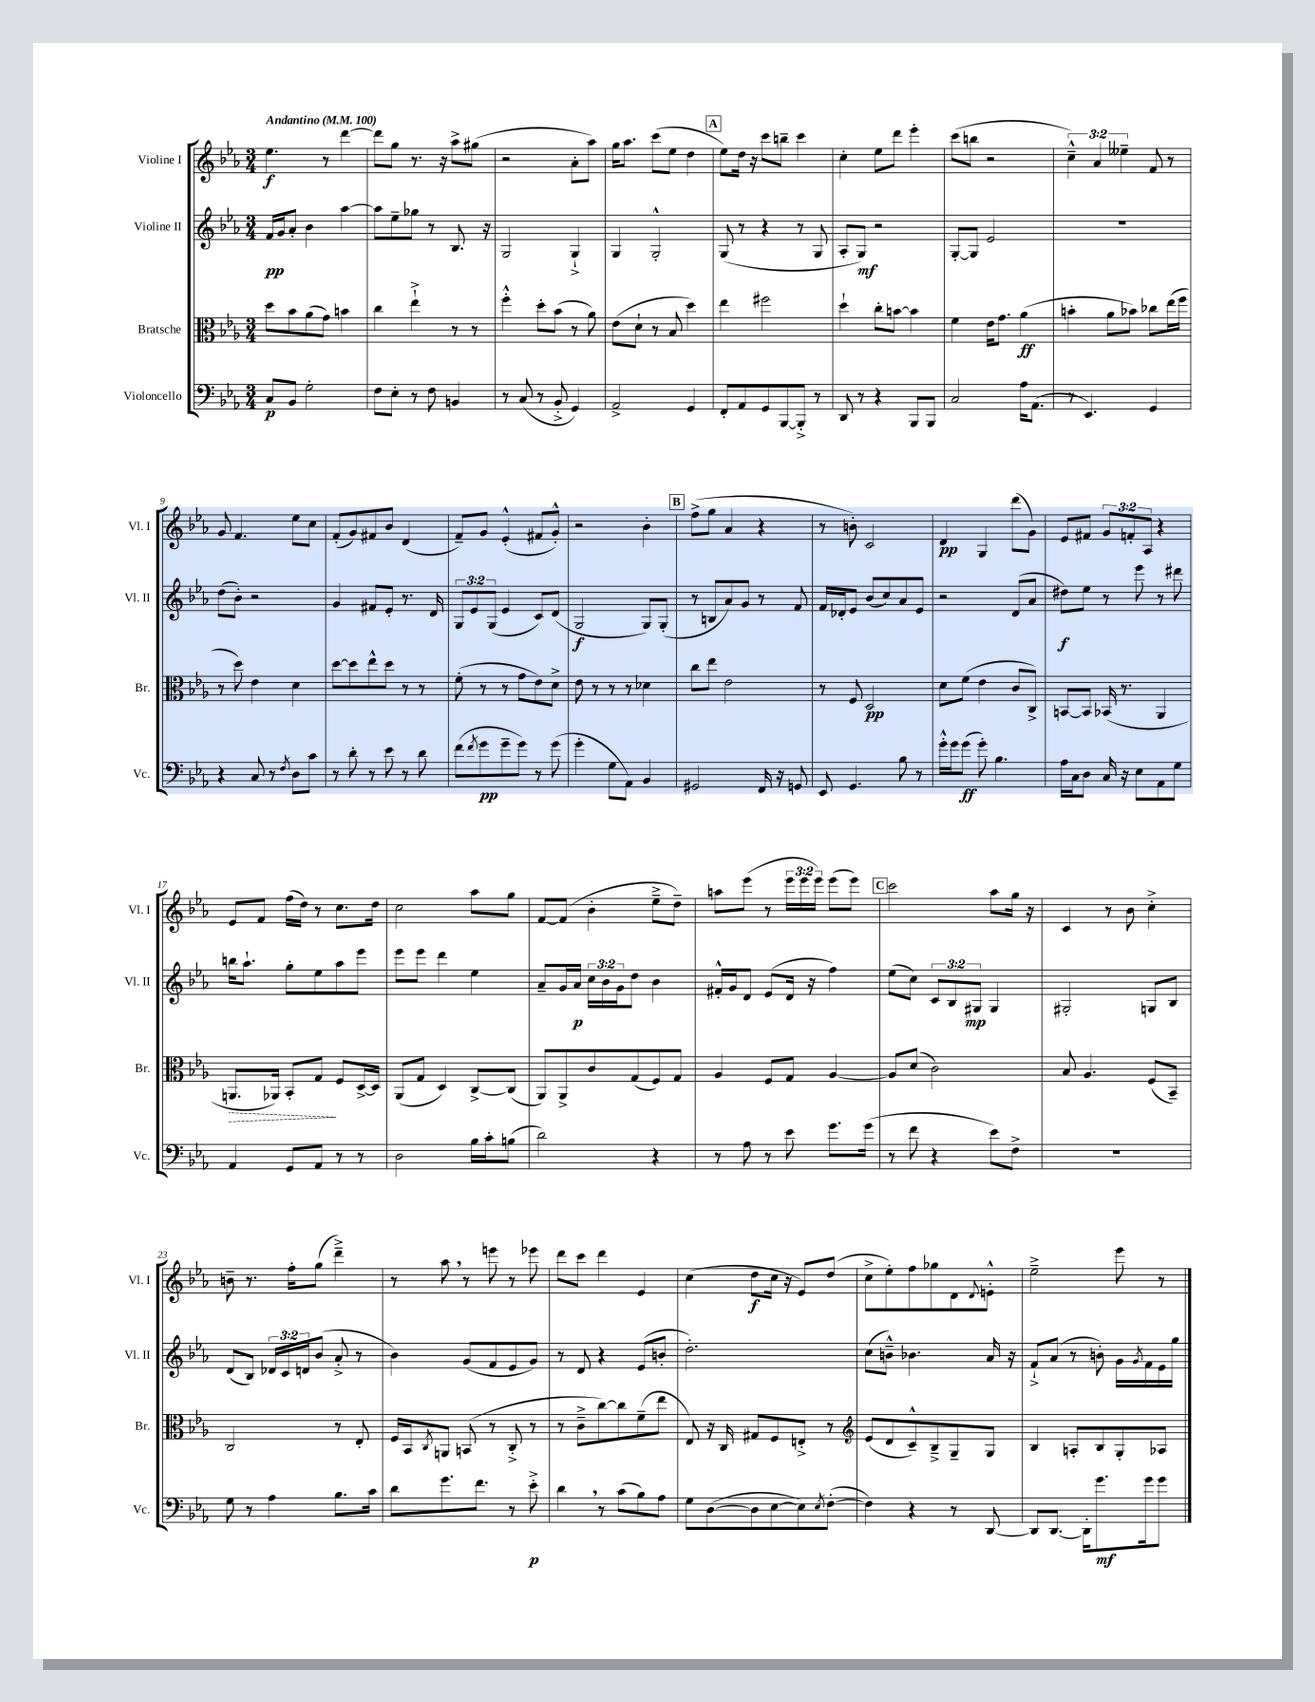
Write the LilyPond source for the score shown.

<<
\new StaffGroup <<
\new Staff = "s0" \with { instrumentName = "Violine I" shortInstrumentName = "Vl. I" } {
    \clef treble \key ees \major \numericTimeSignature \time 3/4 \override Staff.TupletNumber.text = #tuplet-number::calc-fraction-text \tempo "Andantino" 4 = 100
    ees''4.\f r8 d'''4~ |
    d'''8 g''8 r8. r16 aes''8-> gis''8( |
    r2 aes'8-. aes''8) |
    g''16 aes''8. c'''8( ees''8 d''4 |
    \mark \markup { \box "A" } ees''8) d''16 r16 c'''8 b''8-- c'''4 |
    c''4-. ees''8 d'''8 ees'''4-. |
    c'''8( b''8 r2 |
    \tuplet 3/2 { c''4---^) aes'4 eeses''4-- } f'8 r8 |
    g'8 f'4. ees''8 c''8 |
    f'8-.( g'8) fis'8 bes'8 d'4( |
    f'8--) g'8 ees'4-.-^( fis'8 g'8-.-^) |
    r2 bes'4-. |
    \mark \markup { \box "B" } f''8->( g''8 aes'4 r4 |
    r8 b'8-.) c'2 |
    d'4\pp g4 d'''8( g'8) |
    ees'8 fis'8 \tuplet 3/2 { g'8 f'8-. aes8 } r4 |
    ees'8 f'8 f''16( d''16) r8 c''8. d''16 |
    c''2 aes''8 g''8 |
    f'8~ f'8( bes'4-. ees''8---> d''8--) |
    a''8 ees'''8( r8 \tuplet 3/2 { ees'''16 ees'''16 ees'''16) } ees'''8( ees'''8) |
    \mark \markup { \box "C" } c'''2 aes''8 g''16 r16 |
    c'4 r8 bes'8 c''4-.-> |
    b'8-- r8. f''16-. g''8( d'''4--->) |
    r8 aes''8 \breathe r8 e'''8 r8 ees'''8 |
    d'''8 c'''8 d'''4 ees'4 |
    c''4( d''8\f c''16 r16 ees'8) d''8( |
    c''8-> ees''8-.) f''8 ges''8 d'8 \appoggiatura { d'8 } e'8-.-^ |
    ees''2---> ees'''8 r8 \bar "|." |
}
\new Staff = "s1" \with { instrumentName = "Violine II" shortInstrumentName = "Vl. II" } {
    \clef treble \key ees \major \numericTimeSignature \time 3/4 \override Staff.TupletNumber.text = #tuplet-number::calc-fraction-text
    f'16\pp g'16 aes'8-. bes'4 aes''4~ |
    aes''8 ees''8-- ges''8 r8 bes8. r16 |
    g2 g4-!-> |
    g4 g2-.-^ |
    \mark \markup { \box "A" } g8( r8 r4 r8 g8 |
    aes8-. g8\mf) r2 |
    g8~-. g8 ees'2 |
    R2. |
    d''8( bes'8-.) r2 |
    g'4 fis'8 ees'8-. r8. d'16 |
    \tuplet 3/2 { g8 ees'8 g8( } ees'4 c'8) d'8( |
    g2\f g8) g8-.( |
    \mark \markup { \box "B" } r8 b8 aes'8) g'8 r8 f'8 |
    f'16 des'16-. ees'8 bes'8( c''8) aes'8 ees'8 |
    r2 d'8( aes'8 |
    dis''8\f) ees''8 r8 ees'''8 r8 dis'''8 |
    b''16 aes''8.-! g''8-. ees''8 aes''8 ees'''8 |
    ees'''8 ees'''8 d'''4 ees''4 |
    aes'8-- g'16 aes'16\p \tuplet 3/2 { c''16 bes'16 g'16 } d''8 bes'4 |
    fis'16-.-^ g'16 d'8 ees'8( d'16 r16 f''4) |
    \mark \markup { \box "C" } ees''8( c''8) \tuplet 3/2 { c'8 bes8 gis8\mp } gis4 |
    gis2-. g8 bes8 |
    d'8( bes8) \tuplet 3/2 { des'16 c'16 d'16 } bes'8( aes'8-.-> r8 |
    bes'4) g'8( f'8 ees'8 g'8) |
    r8 d'8 r4 ees'8( b'8-. |
    d''2.-.) |
    c''8( b'8---^) bes'4. aes'16 r16 |
    f'8-!-> aes'8( r8 b'8-.) g'16 \acciaccatura { g'8 } f'16 ees'16 g''16 \bar "|." |
}
\new Staff = "s2" \with { instrumentName = "Bratsche" shortInstrumentName = "Br." } {
    \clef alto \key ees \major \numericTimeSignature \time 3/4
    d''8 bes'8 aes'8( g'8) b'4 |
    c''4 ees''4-!-> r8 r8 |
    f''4-.-^ d''8-. bes'8( r8 aes'8) |
    ees'8( d'8-! r8 bes8 d''4) |
    \mark \markup { \box "A" } ees''4 fis''2 |
    d''4-! c''8-. b'8~ b'4 |
    f'4 ees'16 g'8. aes'4\ff( |
    b'4-. aes'8 bes'8) ces''8 ees''16( f''16 |
    r8 d''8) ees'4 d'4 |
    d''8~ d''8 ees''8-^ d''8 r8 r8 |
    f'8-.( r8 r8 g'8 ees'8) d'8-> |
    ees'8 r8 r8 r8 des'4 |
    \mark \markup { \box "B" } c''8 ees''8 ees'2 |
    r8 f8 d2\pp |
    d'8 f'8( ees'4 c'8 c8->) |
    b,8~ b,8 bes,16( r8. aes,4 |
    \once \override Hairpin.style = #'dashed-line a,8.\> aes,16) bes,8-. g8\! f8 d16~-> d16 |
    aes,8( g8 d4) c8~-> c8( |
    aes,8) aes,8-> c'8 g8( f8) g8 |
    aes4 f8 g8 aes4~ |
    \mark \markup { \box "C" } aes8 d'8( c'2) |
    bes8 aes4. f8( bes,8--) |
    c2 r8 ees8-. |
    f16 bes,16 \acciaccatura { c8 } a,8 b,8( r8 c8-.-> r8 |
    r8 c'8---> c''8~) c''8 f'8--( ees''8 |
    ees8) r16 c16 gis8 f8 e8-.-> r8 |
    \clef treble ees'8( d'8 c'8---^) bes8---> g8-- g8 |
    bes4 a8-. bes8 g8-. aes8 \bar "|." |
}
\new Staff = "s3" \with { instrumentName = "Violoncello" shortInstrumentName = "Vc." } {
    \clef bass \key ees \major \numericTimeSignature \time 3/4
    c8\p bes,8 g2-. |
    f8 ees8-. r8 f8 b,4 |
    r8 c8( r8 bes,8-.-> g,4) |
    aes,2-> g,4 |
    \mark \markup { \box "A" } f,8-. aes,8 g,8 bes,,8~ bes,,8-.-> r8 |
    d,8 r8 r4 bes,,8 bes,,8 |
    c2 aes16 aes,8.( |
    r8 ees,4.) g,4 |
    r4 c8 r8 \acciaccatura { f8 } d8 c'8 |
    r8 d'8-. r8 ees'8 r8 d'8 |
    f'8( \acciaccatura { f'8 } g'8\pp g'8-- g'8) r8 g'8( |
    g'4-. g8 aes,8) bes,4 |
    \mark \markup { \box "B" } gis,2 f,16 r16 g,8 |
    ees,8 g,4. bes8 r8 |
    g'16-.-^ g'16 g'8\ff( g'8-.) bes4. |
    aes16 c16 d8 c16 r16 ees8 aes,8 g8 |
    aes,4 g,8 aes,8 r8 r8 |
    d2 bes16 c'16-. b8( |
    d'2) r4 |
    r8 aes8 r8 ees'8 g'8. g'16( |
    \mark \markup { \box "C" } r8 f'8 r4 ees'8) f8-> |
    R2. |
    g8 r8 aes4 bes8. c'16 |
    d'8 g'8. f'8. r8 ees'8-.->\p |
    d'4 \breathe r8 c'8( bes8) aes8 |
    g8 d8~( d8 ees8~ ees8) \acciaccatura { ees8 } f8~-.( |
    f4) r4 r8 d,8~ |
    d,8 d,8.~ d,16-. g'8.\mf g'16 g'8 \bar "|." |
}
>>
>>
